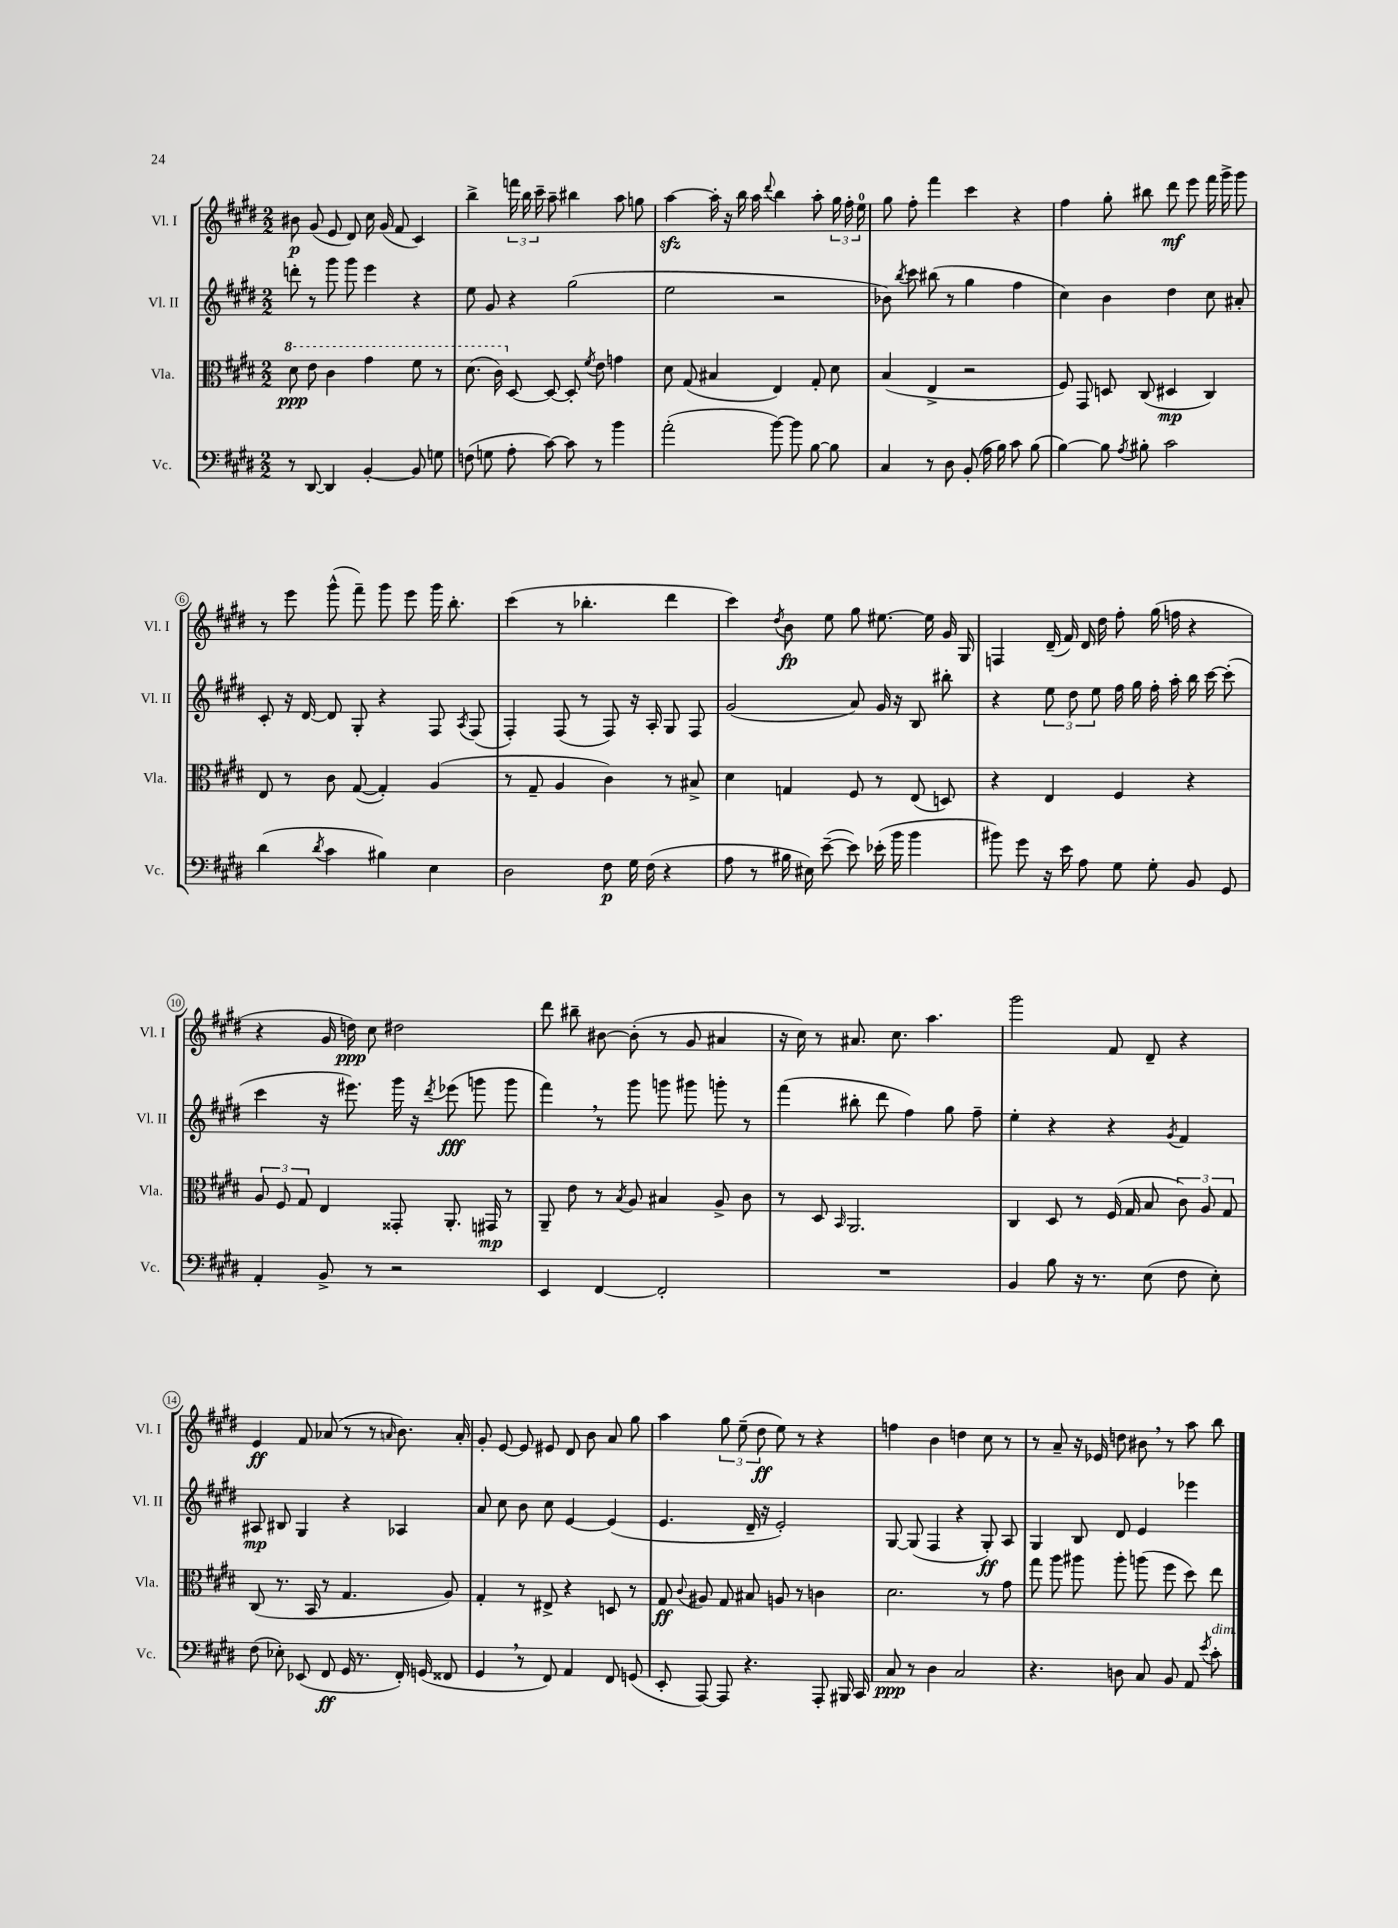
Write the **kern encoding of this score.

**kern	**kern	**kern	**kern
*staff4	*staff3	*staff2	*staff1
*clefF4	*clefC3	*clefG2	*clefG2
*k[f#c#g#d#]	*k[f#c#g#d#]	*k[f#c#g#d#]	*k[f#c#g#d#]
*M2/2	*M2/2	*M2/2	*M2/2
8r	8dd#\	8ddd'\	8b#\
[8DD#/	8ee\	8r	(8g#/
4DD#/]	4cc#\	8ggg#\	8e/
.	.	8ggg#\	8d#/)
[4BB'/	4gg#\	4eee\	16cc#\
.	.	.	(16g#/
.	.	.	8f#/
8BB/]	8ff#\	4r	4c#/)
8G\	8r	.	.
=	=	=	=
(8F\	(8.dd#\	8ee\	4bb^\
8G\	.	8g#/	.
.	16cc#\)	.	.
8A'\	[8D#/	4r	24fff\
.	.	.	24bb\
.	.	.	24ccc#~\
[8c#\)	8D#/_	.	8aa~\
8c#\]	8D#'/]	(2gg#\	4bb#\
.	8qf#/	.	.
8r	8e\	.	.
4b\	4g\	.	8aa\
.	.	.	8gg\
=	=	=	=
(2a'\	8d#\	2ee\	[4aa\
.	(8G#/	.	.
.	4B#/	.	16aa'\]
.	.	.	16r
.	.	.	16bb\
.	.	.	16aa\
.	.	.	8qqddd#/
[8b\)	4E/)	2r	4bb\
8b\]	.	.	.
[8B\	8G#'/	.	8aa'\
8B\]	8d#\	.	24gg#\
.	.	.	24ff#'\
.	.	.	24ee\
=	=	=	=
4C#/	(4B/	8b-\)	8gg#\
.	.	8qbb/	.
.	.	8ccc#\	8ff#'\
8r	4E^/	(8bb#\	4fff#\
8D#\	.	8r	.
(8BB'/	2r	4gg#\	4ccc#\
16A\	.	.	.
16B\)	.	.	.
8c#\	.	4ff#\	4r
(8B\	.	.	.
=	=	=	=
[4B\)	8F#/)	4cc#\)	4ff#\
.	8GG#/	.	.
8B\]	8D/	4b\	8gg#'\
8qA/	.	.	.
8B#'\	(8C#/	.	8bb#\
2c#\	4D#/	4dd#\	8ddd#\
.	.	.	8eee\
.	4C#/)	8cc#\	16fff#\
.	.	.	16ggg#^\
.	.	8a#'/	8ggg#\
=	=	=	=
(4d#\	8E/	8c#'/	8r
.	8r	16r	8eee\
.	.	[16d#/	.
8qd#/	.	.	.
4c#\	8c#\	8d#/]	(8ggg#^^\
.	([8G#/	8G#'/	8fff#~\)
4B#\)	4G#'/])	4r	8ggg#\
.	.	.	8eee\
4E\	(4A/	8F#/	16ggg#\
.	.	.	8.bb'\
.	.	8qA/	.
.	.	(8F#/	.
=	=	=	=
2D#\	8r	4F#'/)	(4ccc#\
.	8G#~/	.	.
.	4A/	(8F#/	8r
.	.	8r	4.bb-'\
8F#\	4c#\)	8F#/)	.
16G#\	.	16r	.
(16F#\	.	16A'/	.
4r	8r	8G#/	4ddd#\
.	8B#^/	8F#/	.
=	=	=	=
8A\	4d#\	(2g#/	4ccc#\)
8r	.	.	.
.	.	.	8qdd#/
16B#\	4G/	.	8b\
16E#\)	.	.	.
([8e~\	.	.	8ee\
8e\])	8F#/	8a/)	8gg#\
(16e-'\	8r	16g#/	[8.ee#\
16b\	.	16r	.
4b\	(8E/	8B/	.
.	.	.	16ee#\]
.	8D/)	8bb#'\	16g#/
.	.	.	16G#/
=	=	=	=
8b#\)	4r	4r	4F/
8g#\	.	.	.
16r	4E/	12ee\	(16d#~/
16e\	.	.	16f#/)
.	.	12dd#\	.
8A\	.	.	16d#/
.	.	12ee\	.
.	.	.	16dd#\
8G#\	4F#/	16ff#\	8ff#'\
.	.	16gg#\	.
8G#'\	.	16ff#'\	(16gg#\
.	.	16aa'\	16ff\
8BB/	4r	16bb\	4r
.	.	[16ccc#\	.
8GG#/	.	(8ccc#'\]	.
=	=	=	=
4AA'/	12A/	4ccc#\	4r
.	12F#/	.	.
.	12G#/	.	.
8BB^/	4E/	16r	16g#/
.	.	8.eee#\)	16dd\)
8r	.	.	8cc#\
2r	8GG##'/	16ggg#\	2dd#\
.	.	16r	.
.	.	8qddd#/	.
.	8.AA'/	(8eee-\	.
.	.	8ggg\	.
.	16GG#/	.	.
.	8r	8ggg\	.
=	=	=	=
4EE/	8AA~/	4fff#\)	8ddd#\
.	8e\	.	8bb#~\
[4FF#/	8r	8r	[8b#\
.	8qB/	.	.
.	8A/	8ggg#\	(8b#'\]
2FF#'/]	4B#/	8ggg\	8r
.	.	8ggg#\	8g#/
.	8A^/	8ggg'\	4a#/
.	8c#\	8r	.
=	=	=	=
1r	8r	(4fff#\	16r
.	.	.	16cc#\)
.	8D#/	.	8r
.	16qqBB/	.	.
.	2.AA/	8bb#'\	8.a#/
.	.	8ddd#\	.
.	.	.	8.cc#\
.	.	4ff#\)	.
.	.	.	4.aa\
.	.	8gg#\	.
.	.	8ff#~\	.
=	=	=	=
4BB/	4C#/	4ee'\	2ggg#\
8B\	8D#/	4r	.
16r	8r	.	.
8.r	.	.	.
.	(16F#/	4r	8f#/
.	16G#/	.	.
(8E\	8B/	.	8d#~/
.	.	8qg#/	.
8F#\	12c#\)	4f#/	4r
.	12A/	.	.
8E'\)	.	.	.
.	12G#/	.	.
=	=	=	=
(8F#\	(8C#/	8A#/	4e/
8E-'\)	8.r	8B#/	.
(8EE-/	.	4G#/	8f#/
.	16BB/	.	.
8FF#/	8r	.	(8a-/
16GG#/	4.G#/	4r	8r
8.r	.	.	.
.	.	.	8r
.	.	.	16qqa/
16FF#'/)	.	4A-/	8.b\)
(16GG/	.	.	.
8FF##/	8A/)	.	.
.	.	.	16a'/
=	=	=	=
4GG#/	4G#'/	8a/	8g#'/
.	.	8cc#\	[8e/
8r	8r	8b\	8e/]
8FF#/)	8E#^/	8cc#\	8e#/
4AA/	4r	[4e/	8d#/
.	.	.	8b\
8FF#/	8D/	(4e/]	8a/
(8GG/	8r	.	8gg#\
=	=	=	=
8EE'/	8G#/	4.e/	4aa\
.	8qqc#/	.	.
[8AAA/)	8A#/	.	.
8AAA/]	8G#/	.	12gg#\
.	.	.	(12ee~\
4.r	8B#/	16d#~/	.
.	.	.	12dd#\
.	.	16r	.
.	8A/	2e'/)	8ee\)
.	8r	.	8r
8AAA'/	4c\	.	4r
16BBB#/	.	.	.
16CC#/	.	.	.
=	=	=	=
8C#/	2.d#\	[8G#/	4ff\
8r	.	(8G#/]	.
4D#\	.	4F#/	4b\
2C#/	.	4r	4dd\
.	8r	8G#'/)	8cc#\
.	8g#\	8A/	8r
=	=	=	=
4.r	8gg#\	4G#/	8r
.	8aa\	.	8a~/
.	8aa#\	8B/	16r
.	.	.	16e-/
8D\	8aa#'\	8d#/	8dd\
8C#/	(8aa\	4e/	8b#\
8BB/	8ff#\	.	8r
8AA/	8dd#\)	4eee-\	8aa\
8qe/	.	.	.
8c#'\	8ee\	.	8bb\
==	==	==	==
*-	*-	*-	*-
